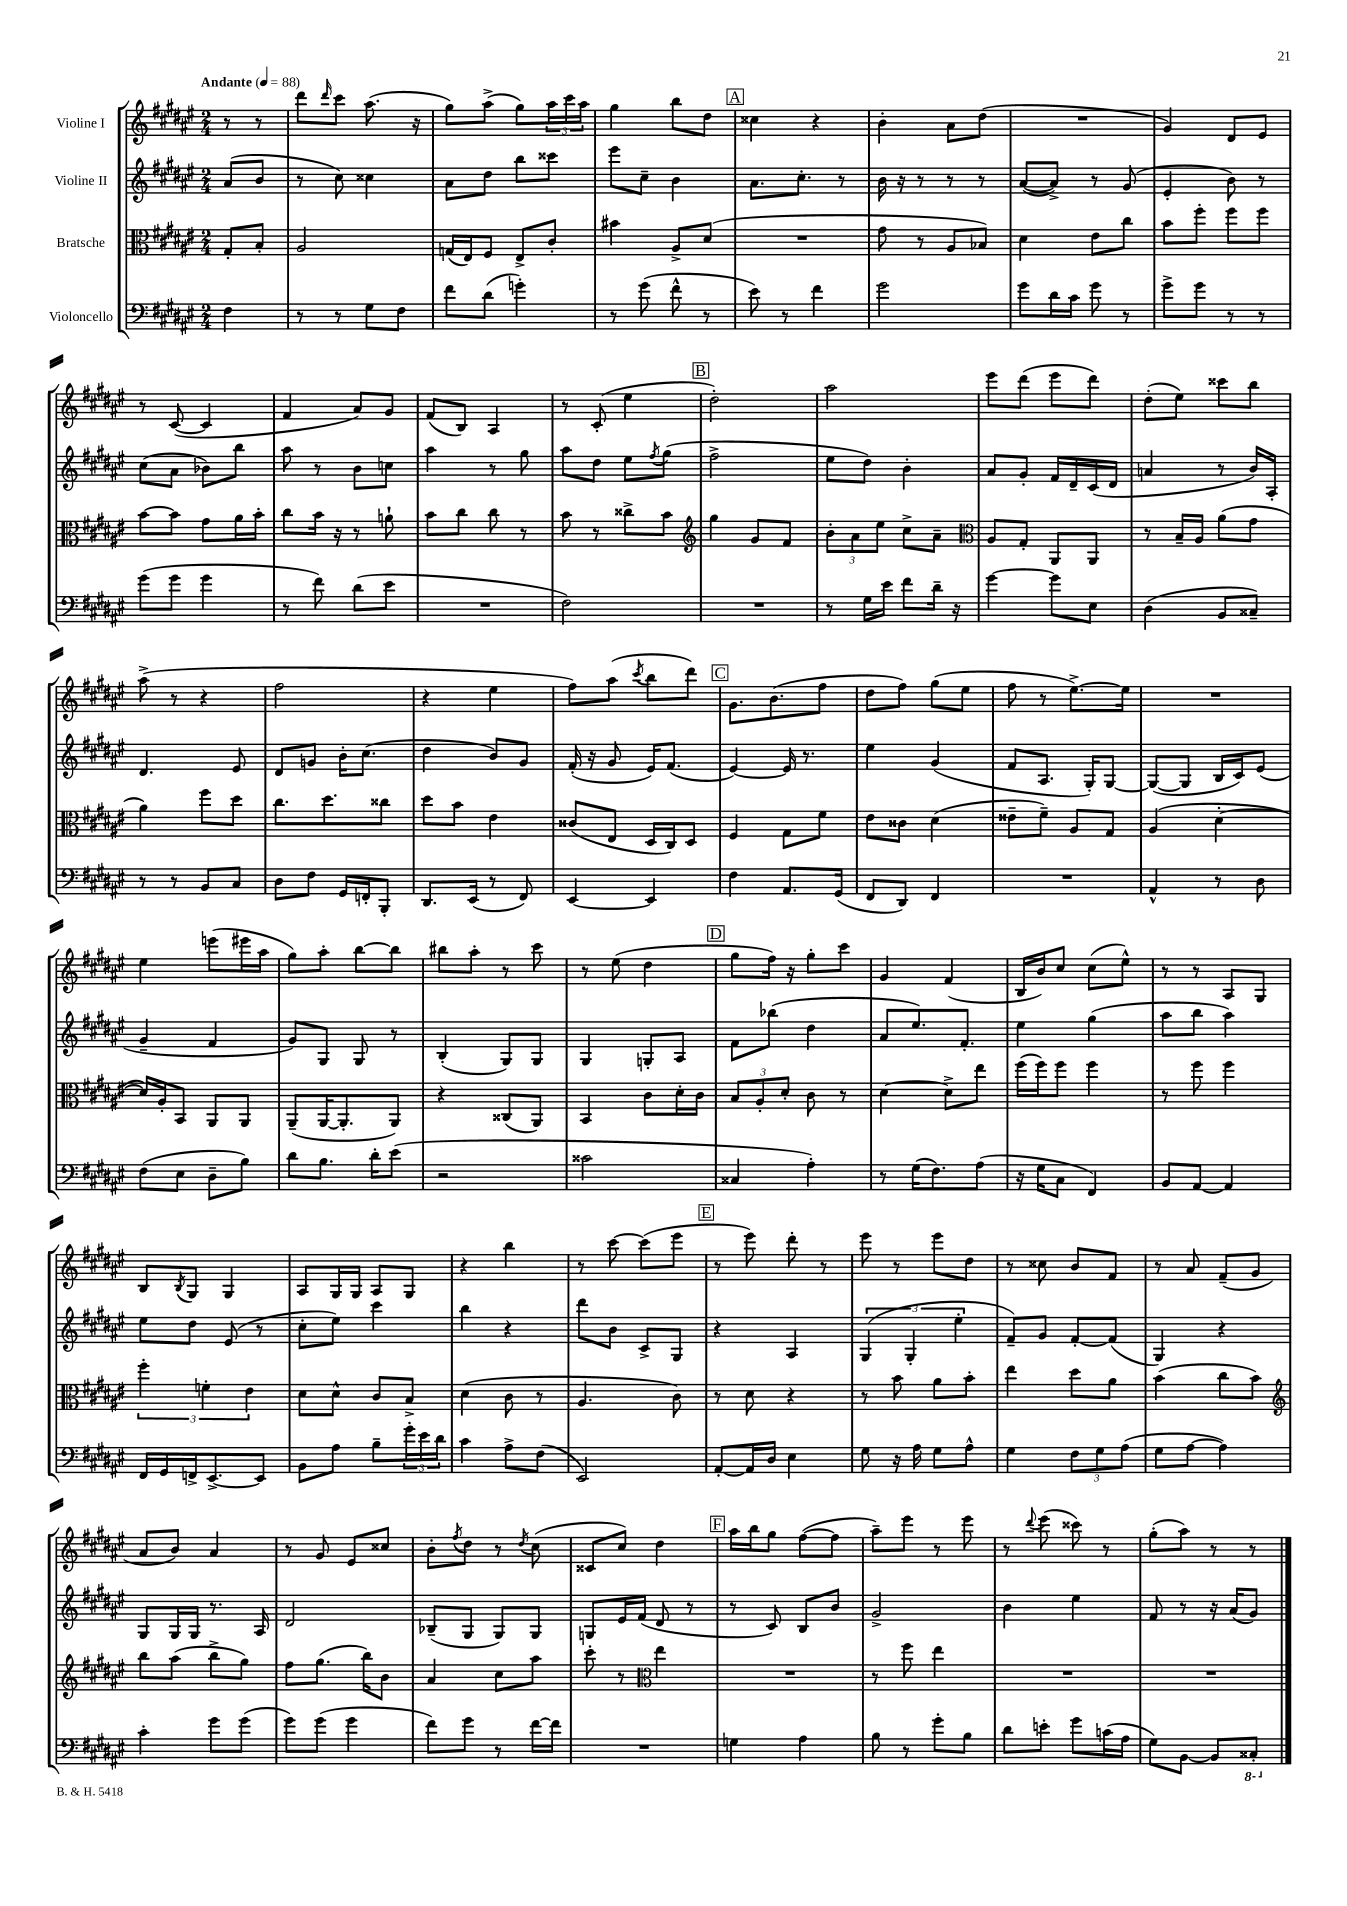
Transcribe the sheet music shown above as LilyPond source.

<<
\new StaffGroup <<
\new Staff = "s0" \with { instrumentName = "Violine I" } {
    \clef treble \key fis \major \numericTimeSignature \time 2/4 \partial 4 \tempo "Andante" 4 = 88
    r8 r8 |
    dis'''8 \grace { dis'''16 } cis'''8 ais''8.( r16 |
    gis''8) ais''8->( gis''8) \tuplet 3/2 { ais''16 cis'''16 ais''16 } |
    gis''4 b''8 dis''8 |
    \mark \markup { \box "A" } cisis''4 r4 |
    b'4-. ais'8 dis''8( |
    R2 |
    gis'4) dis'8 eis'8 |
    r8 cis'8~( cis'4 |
    fis'4 ais'8) gis'8 |
    fis'8( b8) ais4 |
    r8 cis'8-.( eis''4 |
    \mark \markup { \box "B" } dis''2-.) |
    ais''2 |
    eis'''8 dis'''8( eis'''8 dis'''8) |
    dis''8-.( eis''8) cisis'''8 b''8 |
    ais''8->( r8 r4 |
    fis''2 |
    r4 eis''4 |
    fis''8) ais''8( \acciaccatura { cis'''8 } b''8 dis'''8) |
    \mark \markup { \box "C" } gis'8. b'8.( fis''8 |
    dis''8 fis''8) gis''8( eis''8 |
    fis''8 r8 eis''8.~->) eis''16 |
    R2 |
    eis''4 e'''8( eis'''16 ais''16 |
    gis''8) ais''8-. b''8~ b''8 |
    bis''8 ais''8-. r8 cis'''8 |
    r8 eis''8( dis''4 |
    \mark \markup { \box "D" } gis''8 fis''16) r16 gis''8-. cis'''8 |
    gis'4 fis'4( |
    b16 b'16) cis''8 cis''8( eis''8-^) |
    r8 r8 ais8 gis8 |
    b8 \acciaccatura { b8 } gis8 gis4 |
    ais8 gis16 gis16 ais8 gis8 |
    r4 b''4 |
    r8 cis'''8~ cis'''8( eis'''8 |
    \mark \markup { \box "E" } r8 eis'''8) dis'''8-. r8 |
    eis'''8 r8 eis'''8 dis''8 |
    r8 cisis''8 b'8 fis'8 |
    r8 ais'8 fis'8--( gis'8 |
    ais'8 b'8) ais'4 |
    r8 gis'8 eis'8 cisis''8 |
    b'8-. \acciaccatura { fis''8 } dis''8 r8 \acciaccatura { dis''8 } cis''8( |
    cisis'8 cis''8) dis''4 |
    \mark \markup { \box "F" } ais''16 b''16 gis''8 fis''8~( fis''8 |
    ais''8--) eis'''8 r8 eis'''8 |
    r8 \appoggiatura { dis'''8 } eis'''8( cisis'''8) r8 |
    gis''8-.( ais''8) r8 r8 \bar "|." |
}
\new Staff = "s1" \with { instrumentName = "Violine II" } {
    \clef treble \key fis \major \numericTimeSignature \time 2/4 \partial 4
    ais'8( b'8 |
    r8 cis''8) cisis''4 |
    ais'8 dis''8 b''8 cisis'''8 |
    eis'''8 cis''8-- b'4 |
    \mark \markup { \box "A" } ais'8. cis''8.-. r8 |
    b'16 r16 r8 r8 r8 |
    ais'8~( ais'8->) r8 gis'8( |
    eis'4-. b'8) r8 |
    cis''8( ais'8 bes'8) b''8 |
    ais''8 r8 b'8 c''8 |
    ais''4 r8 gis''8 |
    ais''8 dis''8 eis''8 \acciaccatura { fis''8 } gis''8( |
    \mark \markup { \box "B" } fis''2-> |
    eis''8 dis''8) b'4-. |
    ais'8 gis'8-. fis'16 dis'16-- cis'16( dis'16 |
    a'4 r8 b'16) ais16-. |
    dis'4. eis'8 |
    dis'8 g'8 b'16-. cis''8.( |
    dis''4 b'8) gis'8 |
    fis'16-.( r16 gis'8 eis'16) fis'8.( |
    \mark \markup { \box "C" } eis'4~) eis'16 r8. |
    eis''4 gis'4( |
    fis'8 ais8. gis16-.) gis8~ |
    gis8~( gis8 b16 cis'16) eis'8( |
    gis'4-- fis'4 |
    gis'8) gis8 gis8 r8 |
    b4-.( gis8) gis8 |
    gis4 g8-. ais8 |
    \mark \markup { \box "D" } fis'8 bes''8( dis''4 |
    ais'8 eis''8.) fis'8.-. |
    eis''4 gis''4( |
    ais''8 b''8 ais''4) |
    eis''8 dis''8 eis'8( r8 |
    cis''8-. eis''8) cis'''4 |
    b''4 r4 |
    dis'''8 b'8 cis'8-> gis8 |
    \mark \markup { \box "E" } r4 ais4 |
    \tuplet 3/2 { gis4( gis4-. eis''4-. } |
    fis'8--) gis'8 fis'8~-. fis'8( |
    gis4) r4 |
    gis8 gis16 gis16 r8. ais16 |
    dis'2 |
    bes8--( gis8 gis8) gis8 |
    g8 eis'16 fis'16( dis'8 r8 |
    \mark \markup { \box "F" } r8 cis'8) b8 b'8 |
    gis'2-> |
    b'4 eis''4 |
    fis'8 r8 r16 ais'16( gis'8) \bar "|." |
}
\new Staff = "s2" \with { instrumentName = "Bratsche" } {
    \clef alto \key fis \major \numericTimeSignature \time 2/4 \partial 4
    gis8-. b8-. |
    ais2 |
    g16( eis16) fis8 eis8-> cis'8-. |
    bis'4 ais8-> dis'8( |
    \mark \markup { \box "A" } R2 |
    gis'8 r8 ais8 bes8) |
    dis'4 eis'8 cis''8 |
    b'8 fis''8-. fis''8 fis''8 |
    b'8~ b'8 gis'8 ais'16 b'16-. |
    cis''8 b'16 r16 r8 a'8-! |
    b'8 cis''8 cis''8 r8 |
    b'8 r8 cisis''8-> b'8 |
    \mark \markup { \box "B" } \clef treble gis''4 gis'8 fis'8 |
    \tuplet 3/2 { b'8-. ais'8 eis''8 } cis''8-> ais'8-- |
    \clef alto ais8 gis8-. ais,8 ais,8 |
    r8 b16-- ais16 ais'8( gis'8 |
    ais'4) fis''8 dis''8 |
    cis''8. dis''8. cisis''8 |
    dis''8 b'8 eis'4 |
    cisis'8( eis8 dis16 cis16) dis8 |
    \mark \markup { \box "C" } fis4 gis8 fis'8 |
    eis'8 cisis'8 dis'4( |
    eisis'8-- fis'8--) ais8 gis8 |
    ais4( dis'4~-. |
    dis'16) ais16-. b,8 ais,8 ais,8 |
    ais,8--( ais,16~ ais,8.-. ais,8) |
    r4 cisis8( ais,8) |
    b,4 cis'8 dis'16-. cis'16 |
    \mark \markup { \box "D" } \tuplet 3/2 { b8 ais8-. dis'8-. } cis'8 r8 |
    dis'4~ dis'8-> eis''8 |
    fis''16( fis''16) fis''8 fis''4 |
    r8 fis''8 fis''4 |
    \tuplet 3/2 { fis''4-. f'4-. eis'4 } |
    dis'8 dis'8-^ cis'8 b8-> |
    dis'4( cis'8 r8 |
    ais4. cis'8) |
    \mark \markup { \box "E" } r8 dis'8 r4 |
    r8 b'8 ais'8 b'8-. |
    eis''4 dis''8 ais'8 |
    b'4( cis''8 b'8) |
    \clef treble b''8 ais''8( b''8-> gis''8) |
    fis''8 gis''8.( b''16) b'8 |
    ais'4 cis''8 ais''8 |
    cis'''8-. r8 \clef alto eis''4 |
    \mark \markup { \box "F" } R2 |
    r8 fis''8 eis''4 |
    R2 |
    R2 \bar "|." |
}
\new Staff = "s3" \with { instrumentName = "Violoncello" } {
    \clef bass \key fis \major \numericTimeSignature \time 2/4 \partial 4
    fis4 |
    r8 r8 gis8 fis8 |
    fis'8 dis'8( g'4-.) |
    r8 gis'8( fis'8-^ r8 |
    \mark \markup { \box "A" } eis'8) r8 fis'4 |
    gis'2 |
    gis'8 dis'16 cis'16 gis'8 r8 |
    gis'8-> gis'8 r8 r8 |
    gis'8( gis'8 gis'4 |
    r8 fis'8) dis'8( eis'8 |
    R2 |
    fis2) |
    \mark \markup { \box "B" } R2 |
    r8 gis16 eis'16 fis'8 dis'16-- r16 |
    gis'4~ gis'8 eis8 |
    dis4( b,8 cisis8--) |
    r8 r8 b,8 cis8 |
    dis8 fis8 gis,16 f,16-. b,,8-. |
    dis,8. eis,16( r8 fis,8) |
    eis,4~ eis,4 |
    \mark \markup { \box "C" } fis4 ais,8. gis,16( |
    fis,8 dis,8) fis,4 |
    R2 |
    ais,4-^ r8 dis8 |
    fis8( eis8 dis8-- b8) |
    dis'8 b8. dis'16-. eis'8( |
    r2 |
    cisis'2 |
    \mark \markup { \box "D" } cisis4 ais4-.) |
    r8 gis16( fis8.) ais8( |
    r16 gis16 cis8 fis,4) |
    b,8 ais,8~ ais,4 |
    fis,16 gis,16 f,16-> eis,8.~-> eis,8 |
    b,8 ais8 b8-- \tuplet 3/2 { gis'16-. eis'16 dis'16 } |
    cis'4 ais8-> fis8( |
    eis,2) |
    \mark \markup { \box "E" } ais,8~-. ais,16 dis16 eis4 |
    gis8 r16 ais16 gis8 ais8-^ |
    gis4 \tuplet 3/2 { fis8 gis8 ais8( } |
    gis8 ais8~ ais4) |
    cis'4-. gis'8 gis'8( |
    gis'8) gis'8( gis'4 |
    fis'8) gis'8 r8 fis'16~ fis'16 |
    R2 |
    \mark \markup { \box "F" } g4 ais4 |
    b8 r8 gis'8-. b8 |
    dis'8 e'8-. gis'8 c'16( ais16 |
    gis8) b,8~ b,8 \ottava #-1 cisis,8-. \ottava #0 \bar "|." |
}
>>
>>
\layout { \context { \Score \remove "Bar_number_engraver" } }
